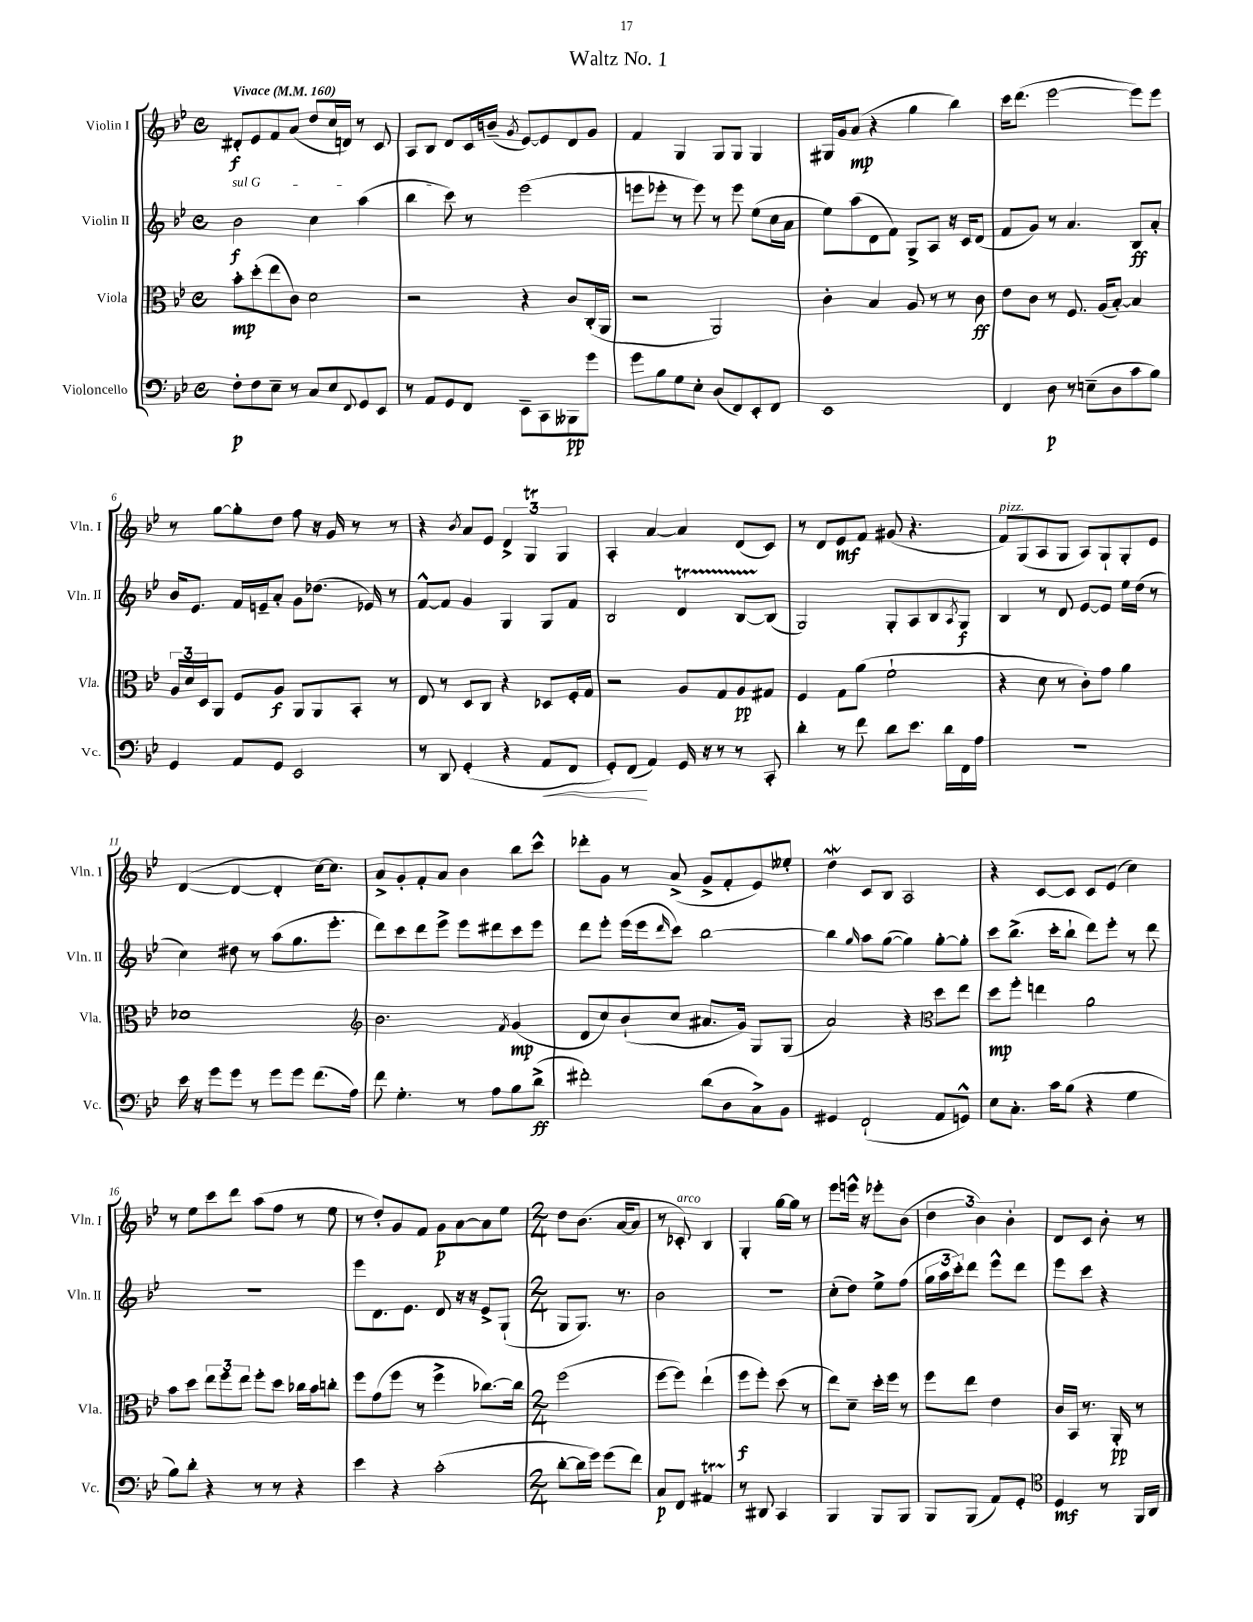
\header { title = "Waltz No. 1" }
<<
\new StaffGroup <<
\new Staff = "s0" \with { instrumentName = "Violin I" shortInstrumentName = "Vln. I" } {
    \clef treble \key bes \major \defaultTimeSignature \time 4/4 \tempo "Vivace" 4 = 160
    dis'8-.\f ees'8 f'8 a'8( d''8 c''16 d'16) r8 c'8 |
    a8 bes8 d'8 c'16 b'16--( \acciaccatura { g'8 } ees'8~) ees'8 d'8 g'8 |
    f'4 g4 g8 g8 g4 |
    gis16 g'16 a'8\mp( r4 g''4 bes''4) |
    c'''16 d'''8.( ees'''2~ ees'''8) ees'''8 |
    r8 g''8~ g''8-. d''8 f''8 r16 g'16 r8 r8 |
    r4 \acciaccatura { bes'8 } a'8 ees'8 \tuplet 3/2 { d'4-> g4\trill g4 } |
    a4-. a'4~ a'4 d'8( c'8) |
    r8 d'8 ees'8\mf f'8 gis'8( r4. |
    f'8^\markup { \italic "pizz." }) g8( a8 g8 a8) g8-! g8-. ees'8 |
    d'4~( d'4~ d'4-. c''16~) c''8. |
    a'8-> g'8-. f'8-. a'8 bes'4 bes''8 c'''8-^ |
    des'''8-. g'8 r8 a'8->( g'8-> f'8-. ees'8) eeses''8-. |
    d''4\mordent c'8 bes8 a2 |
    r4 c'8~ c'8 c'8 ees'8( c''4) |
    r8 ees''8 c'''8 d'''8 a''8( f''8 r8 ees''8 |
    r8 d''8-.) g'8 f'8 g'8\p a'8~ a'8 ees''8 |
    \numericTimeSignature \time 2/4 d''8 bes'8.( a'16~ a'8 |
    r8 ces'8-.^\markup { \italic "arco" }) bes4 |
    g4-. g''16~ g''16 r8 |
    ees'''8 e'''16-^ r16 ees'''8-. bes'8( |
    \tuplet 3/2 { d''4 bes'4) bes'4-. } |
    d'8 c'8 bes'8-. r8 \bar "|." |
}
\new Staff = "s1" \with { instrumentName = "Violin II" shortInstrumentName = "Vln. II" } {
    \clef treble \key bes \major \defaultTimeSignature \time 4/4
    \once \override TextSpanner.bound-details.left.text = \markup { \italic "sul G" } bes'2\f\startTextSpan c''4 a''4( |
    bes''4 c'''8\stopTextSpan) r8 ees'''2( |
    e'''8 ees'''8-. r8 ees'''8) r8 ees'''8 ees''8( c''16 a'16 |
    ees''8) a''8( d'8 f'8) g8-> a8 r16 c'16 d'8( |
    f'8 g'8) r8 a'4. bes8\ff a'8-. |
    bes'16 ees'8. f'16 e'16-- a'8-. g'8 des''8.( ees'16) r8 |
    f'8~-^ f'8 g'4 g4 g8 f'8 |
    bes2 d'4\startTrillSpan bes8~ bes8\stopTrillSpan( |
    g2) g8-. a8 bes8 \acciaccatura { a8 } g8\f |
    bes4 r8 d'8 ees'8~ ees'8 ees''16 d''16( r8 |
    c''4) dis''8 r8 a''8( g''8. ees'''8.-. |
    d'''8) c'''8 d'''8 ees'''8-> ees'''8 dis'''8 c'''8 ees'''8 |
    d'''8 ees'''8-. ees'''16( ees'''16 \grace { d'''16 } c'''8) bes''2~ |
    bes''4 \grace { g''16 } a''8 g''8~( g''4) g''8~-. g''8-. |
    c'''8 bes''8.->( c'''16-. bes''8-! d'''8) ees'''8-. r8 d'''8 |
    r1 |
    ees'''8 d'8. ees'8. d'8 r16 r16 ees'8-> g8-!( |
    \numericTimeSignature \time 2/4 g8 g8.) r8. |
    bes'2 |
    R2 |
    c''8-.( d''8) ees''8-> f''8( |
    \tuplet 3/2 { g''16 a''16 c'''16-.) } d'''8 ees'''8-^ d'''8 |
    ees'''8 c'''8 r4 \bar "|." |
}
\new Staff = "s2" \with { instrumentName = "Viola" shortInstrumentName = "Vla." } {
    \clef alto \key bes \major \defaultTimeSignature \time 4/4
    bes'8-.\mp d''8-.( ees''8 c'8) d'2 |
    r2 r4 c'8 c16-.( a,16 |
    r2 a,2) |
    c'4-. bes4 a8 r8 r8 c'8\ff |
    ees'8 c'8 r8 f8. a16( bes8~-.) bes4 |
    \tuplet 3/2 { a16 d'16 d16 } a,8 f8 a8\f a,8 a,8 bes,8-. r8 |
    ees8 r8 d8 c8 r4 des8 f16-. g16 |
    r2 a8 g8 a8\pp gis8 |
    f4 g8 a'8( f'2-! |
    r4 d'8 r8 c'8-.) g'8 a'4 |
    des'1 |
    \clef treble bes'2. \acciaccatura { f'8 } g'4\mp( |
    d'8 c''8) bes'8-!( c''8 ais'8. g'16) g8 g8( |
    a'2) r4 \clef alto d''8 ees''8 |
    d''8\mp f''8-. e''4 a'2 |
    bes'8 d''8 \tuplet 3/2 { ees''8 f''8 ees''8 } f''8-. d''8 ces''16 bes'16 c''8-. |
    f''8 g'8( f''8 r8 f''4-> ces''8.~) ces''16 |
    \numericTimeSignature \time 2/4 f''2( |
    f''8~ f''8) ees''4-!( |
    f''8\f f''8-.) d''8( r8 |
    ees''8) d'8-- d''16-. f''16 r8 |
    f''8 ees''8 ees'4 |
    c'16 bes,16 r8. a,16-.\pp r8 \bar "|." |
}
\new Staff = "s3" \with { instrumentName = "Violoncello" shortInstrumentName = "Vc." } {
    \clef bass \key bes \major \defaultTimeSignature \time 4/4
    f8-.\p f8 ees8-- r8 c8 ees8 \appoggiatura { f,8 } g,8 ees,8 |
    r8 a,8 g,8 f,8 ees,8-- c,8 beses,,8\pp g'8 |
    g'8 bes8 g8 ees8-. d8( f,8) ees,8-. f,8 |
    ees,1 |
    f,4 d8\p r8 e8--( d8 c'8 bes8) |
    g,4 a,8 g,8 ees,2 |
    r8 d,8 g,4-.( r4 a,8\< f,8 |
    g,8-.) f,8\!( a,4) g,16 r16 r8 r8 c,8-. |
    d'4-. r8 f'8 d'8 ees'8. d'16 f,16 a16 |
    R1 |
    ees'16 r16 g'8 g'8 r8 g'8 g'8 f'8.( a16) |
    f'8 g4.-. r8 a8 bes8 d'8->\ff( |
    fis'2-.) d'8( d8 c8->) bes,8 |
    gis,4 f,2-!( a,8 g,8-^) |
    ees8 c8.-. c'16 bes8( r4 g4 |
    bes8) d'8-. r4 r8 r8 r4 |
    ees'4 r4 c'2-.( |
    \numericTimeSignature \time 2/4 d'8~-. d'16 g'16) g'8( f'8) |
    c8\p f,8 ais,4\startTrillSpan |
    r8\stopTrillSpan dis,8 c,4 |
    bes,,4 bes,,8 bes,,8 |
    bes,,8 bes,,8( a,8) g,8-. |
    \clef tenor d4\mf r8 f,16 a,16 \bar "|." |
}
>>
>>
